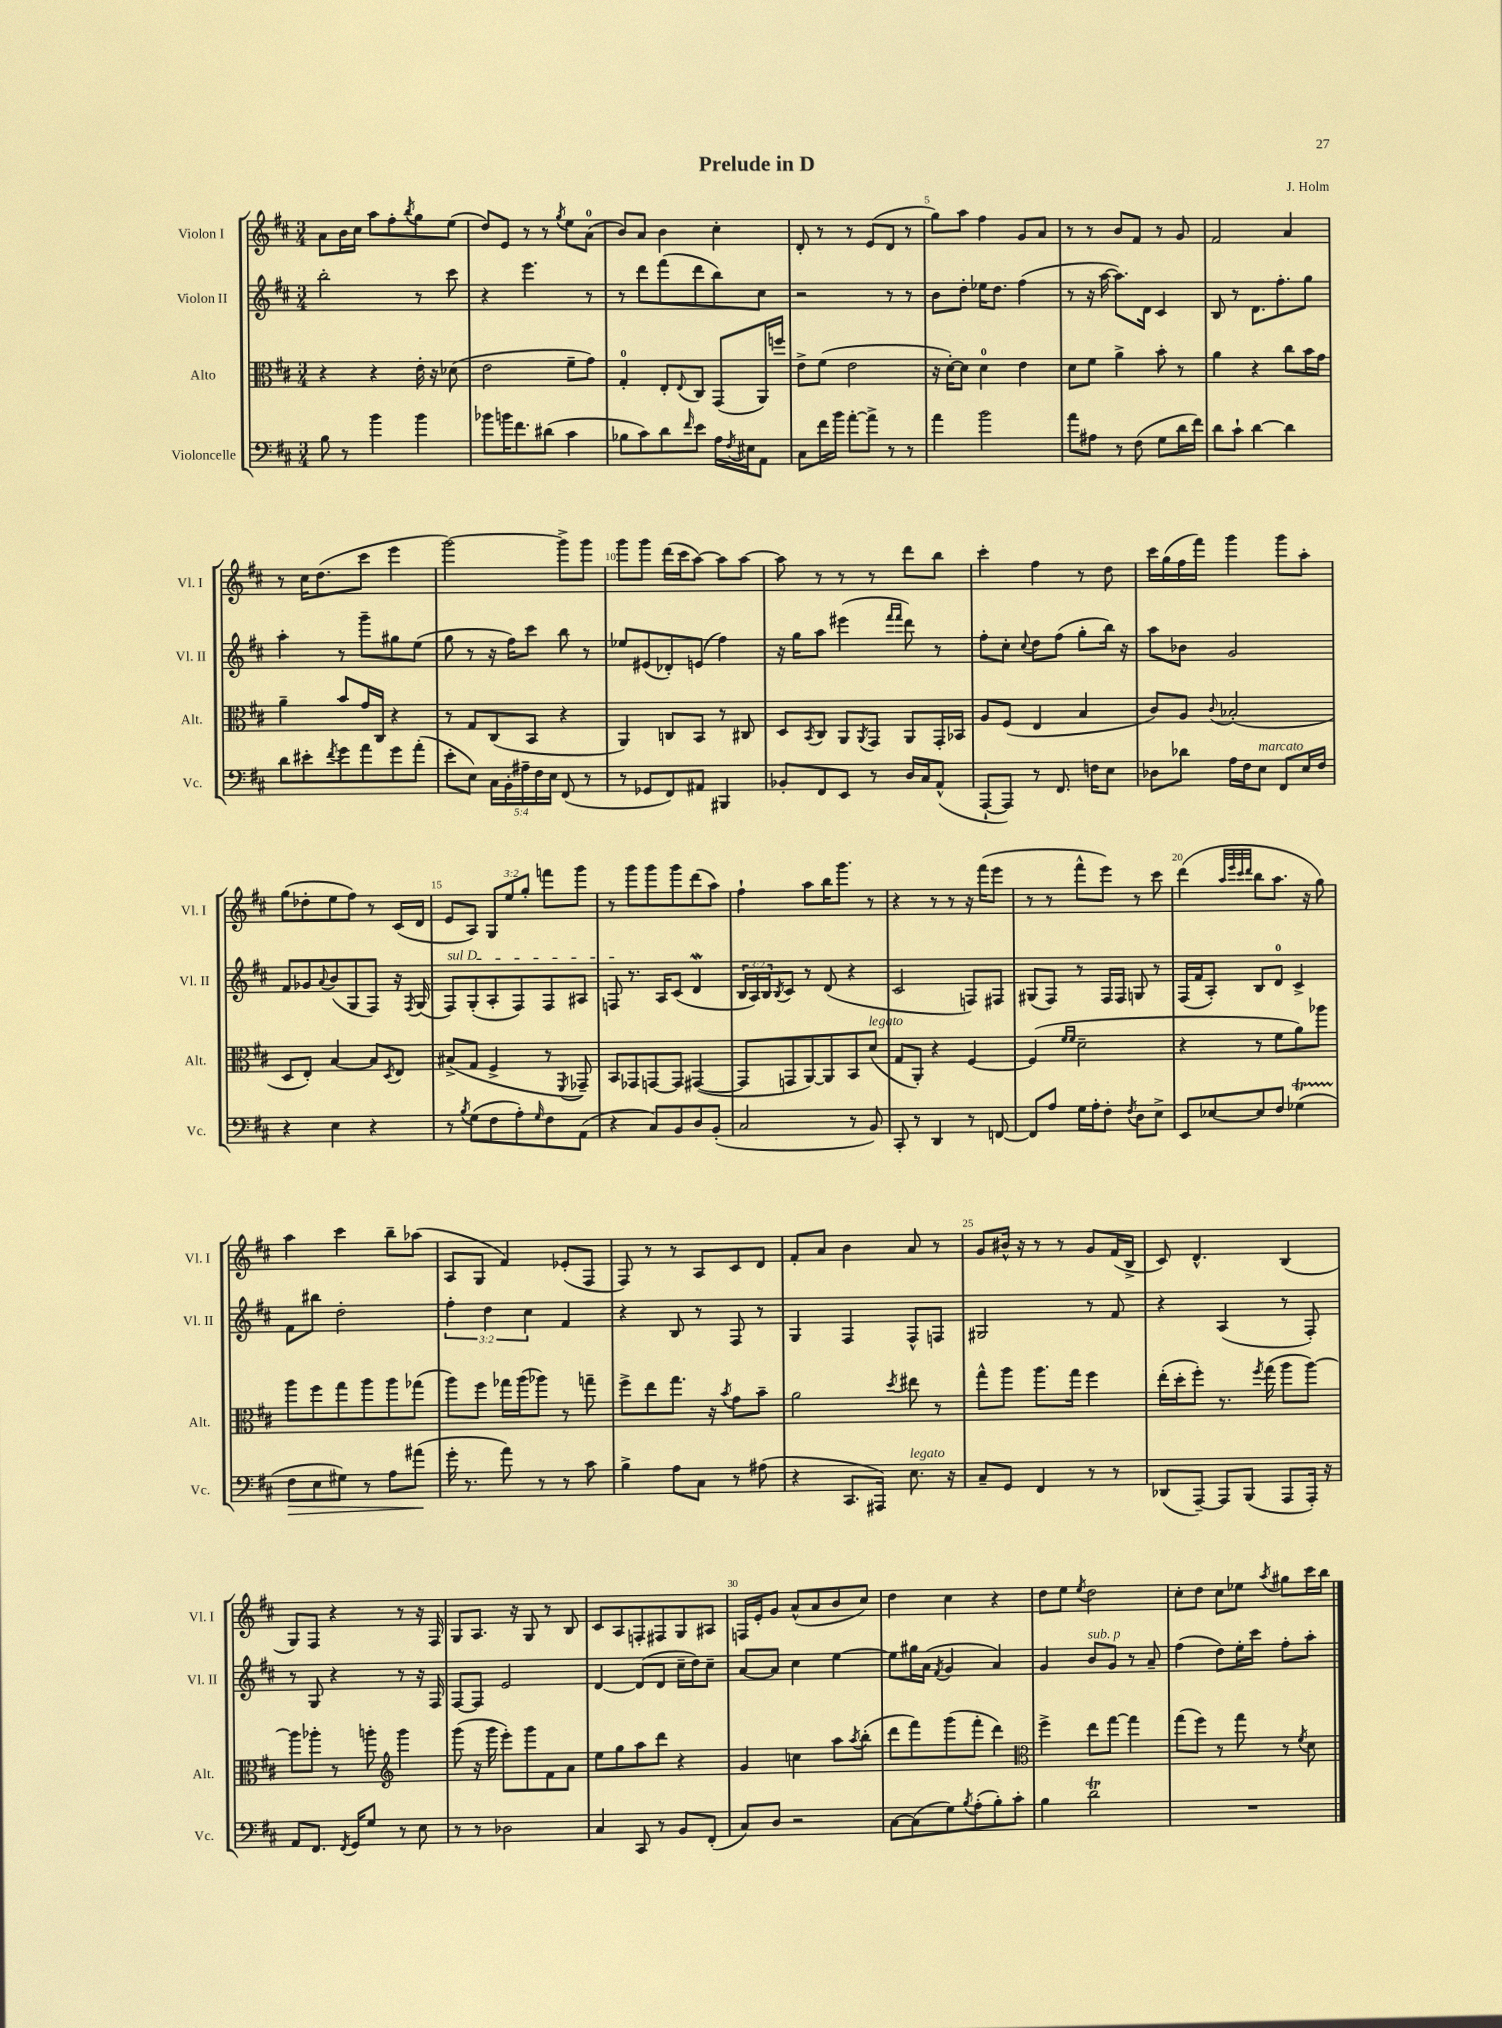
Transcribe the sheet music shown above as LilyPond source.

\header { title = "Prelude in D" composer = "J. Holm" }
<<
\new StaffGroup <<
\new Staff = "s0" \with { instrumentName = "Violon I" shortInstrumentName = "Vl. I" } {
    \clef treble \key d \major \numericTimeSignature \time 3/4 \override Staff.TupletNumber.text = #tuplet-number::calc-fraction-text
    a'8 b'16 cis''16 a''8 fis''8-. \acciaccatura { b''8 } g''8 e''8( |
    d''8) e'8 r8 r8 \acciaccatura { g''8 } e''8 a'8-0( |
    b'8) a'8 b'4 cis''4-. |
    d'8-. r8 r8 e'8( d'8 r8 |
    g''8) a''8 fis''4 g'8 a'8 |
    r8 r8 b'8 fis'8 r8 g'8 |
    fis'2 a'4 |
    r8 cis''16 d''8.( cis'''8 e'''4 |
    g'''2~) g'''8-> g'''8 |
    g'''8 g'''8 d'''16( cis'''16 a''8~) a''8 a''8~ |
    a''8 r8 r8 r8 d'''8 b''8 |
    cis'''4-. fis''4 r8 d''8 |
    cis'''16 g''16( fis''16 fis'''16) g'''4 g'''8 a''8-. |
    g''8( des''8-. e''8 fis''8) r8 cis'16( d'16 |
    e'8 a8) \tuplet 3/2 { g8 e''8 g''8-. } f'''8 g'''8 |
    r8 g'''8 g'''8 g'''8 d'''8( a''8) |
    fis''4-! a''8 b''16 g'''8. r8 |
    r4 r8 r8 r16 fis'''16( e'''8 |
    r8 r8 fis'''8-^ e'''8) r8 cis'''8 |
    d'''4( \grace { a''32 e'''32 cis'''32 d'''32 } b''8 a''8. r16 g''8) |
    a''4 cis'''4 b''8-- aes''8( |
    a8 g8 fis'4) ees'8-.( fis8 |
    fis8) r8 r8 a8 cis'8 d'8 |
    fis'8-. a'8 b'4 a'8 r8 |
    g'8 bis'16-^ r16 r8 r8 g'8 fis'16( b16-> |
    cis'8) d'4.-^ b4( |
    g8) fis8 r4 r8 r16 fis16 |
    g8 a8. r16 g8 r8 b8 |
    cis'8 a8 f8-. fis8 g8 ais8 |
    f16 e'16-. g'8 a'8-^( a'8 b'8 cis''8) |
    d''4 cis''4 r4 |
    d''8 e''8 \acciaccatura { e''8 } d''2 |
    cis''8-. d''8 cis''8 ees''8 \acciaccatura { a''8 } gis''8 cis'''16 b''16 \bar "|." |
}
\new Staff = "s1" \with { instrumentName = "Violon II" shortInstrumentName = "Vl. II" } {
    \clef treble \key d \major \numericTimeSignature \time 3/4 \override Staff.TupletNumber.text = #tuplet-number::calc-fraction-text
    b''2-. r8 cis'''8 |
    r4 e'''4. r8 |
    r8 d'''8 fis'''8( d'''8 b''8) cis''8 |
    r2 r8 r8 |
    b'8 d''8-. ees''16 d''8. fis''4( |
    r8 r16 a''16~ a''8.) d'16 cis'4 |
    b8 r8 d'8. fis''8.-. g''8 |
    a''4-. r8 g'''8-- gis''8 e''8( |
    g''8 r8 r16 fis''16) cis'''8 b''8 r8 |
    ees''8 eis'8( des'8-.) e'8( fis''4) |
    r16 g''16 a''8 eis'''4( \grace { fis'''16 fis'''16 } d'''8) r8 |
    fis''8-. cis''8-. \appoggiatura { cis''8 } d''8 fis''8( g''8-. b''16) r16 |
    a''8 bes'8 g'2 |
    fis'8 ges'8 \appoggiatura { a'8 } b'8( g8 fis8) r16 \acciaccatura { fis8 } g16( |
    \once \override TextSpanner.bound-details.left.text = \markup { \italic "sul D" } fis8\startTextSpan) g8-.( a8-. fis8) fis8 ais8 |
    f8\stopTextSpan r8. a16 cis'8( d'4\mordent |
    \tuplet 3/2 { b16 a16) b16 } \acciaccatura { b8 } cis'8 r8 d'8( r4 |
    cis'2 f8) fis8 |
    gis8( fis8) r8 fis16 fis16 g8 r8 |
    fis16( fis'16 a8-.) b8 d'8-0 cis'4-> |
    fis'8 bis''8 d''2-. |
    \tuplet 3/2 { fis''4-. d''4 cis''4 } fis'4 |
    r4 b8 r8 fis8 r8 |
    g4 fis4 fis8-^ f8 |
    gis2 r8 fis'8 |
    r4 a4( r8 fis8-.) |
    r8 g8 r4 r8 r16 fis16 |
    fis8~ fis8 e'2 |
    d'4~ d'8( d'8 cis''16-- d''16) cis''8-- |
    a'8~ a'8 cis''4 e''4~ |
    e''8 gis''16 a'16( \acciaccatura { fis'8 } g'4 a'4) |
    g'4 b'8^\markup { \italic "sub. p" } g'8 r8 a'8-- |
    fis''4( d''8) e''16-. cis'''16 fis''8-. a''8-. \bar "|." |
}
\new Staff = "s2" \with { instrumentName = "Alto" shortInstrumentName = "Alt." } {
    \clef alto \key d \major \numericTimeSignature \time 3/4
    r4 r4 e'16-. r16 des'8( |
    e'2 fis'8-- g'8) |
    g4-0-. e8-. \appoggiatura { e8 } cis8 g,8( a,16) f''16 |
    e'8-> fis'8( e'2 |
    r16 d'16~-.) d'8 d'4-0 e'4 |
    d'8 fis'8 a'4-> b'8-. r8 |
    a'4 r4 cis''8 b'16 g'16 |
    a'4-- b'8 g'16 cis16 r4 |
    r8 g8 cis8( b,8 r4 |
    a,4) c8 b,8 r8 cis8 |
    d8 \acciaccatura { b,8 } cis8 a,8 \acciaccatura { a,8 } g,8 a,8 g,16-. bes,16 |
    a8 fis8( e4 b4 |
    cis'8) a8 \appoggiatura { cis'8 } bes2-.( |
    d8 e8-.) b4~ b8 \acciaccatura { d8 } e8 |
    bis8->( g8 fis4-> r8 \acciaccatura { fis,8 } ges,8--) |
    b,8 ges,8 g,8~ g,8 gis,4~( |
    gis,8 g,8 a,8~) a,8 b,8 d'8^\markup { \italic "legato" }( |
    g8 a,8-.) r4 fis4~ |
    fis4( \grace { fis'16 fis'16 } d'2-- |
    r4 r8 fis'8 a'8) aes''8 |
    a''8 fis''8 g''8 a''8 a''8 ges''8( |
    a''8) fis''8 ges''16 a''16( aes''8) r8 g''8-- |
    fis''8-> e''8 g''8. r16 \acciaccatura { b'8 } g'8 b'8-- |
    a'2 \acciaccatura { d''8 } eis''8 r8 |
    g''8-^ a''8 a''8. g''16 fis''4 |
    e''16-.( d''16-. fis''8-.) r8. \acciaccatura { fis''8 } g''16( a''8 a''8~) |
    a''8 aes''8-. r8 a''8-. \clef treble g'''4 |
    g'''8( r16 g'''16 e'''8-.) g'''8 fis'8 a'8 |
    e''8 g''8 a''8 d'''8 r4 |
    g'4 c''4 a''8 \acciaccatura { a''8 } b''8-.( |
    d'''8 fis'''8) g'''8( fis'''8-. d'''4) |
    \clef alto fis''4-> e''8 g''8~ g''4 |
    g''8( fis''8) r8 g''8 r8 \acciaccatura { fis'8 } d'8 \bar "|." |
}
\new Staff = "s3" \with { instrumentName = "Violoncelle" shortInstrumentName = "Vc." } {
    \clef bass \key d \major \numericTimeSignature \time 3/4 \override Staff.TupletNumber.text = #tuplet-number::calc-fraction-text
    b8 r8 b'4 b'4 |
    bes'8 b'16 fis'8. dis'8( cis'4 |
    bes8 cis'8) d'8 \grace { fis'16 } e'8 a16 \acciaccatura { fis8 } eis16 a,8 |
    cis8 fis'16 b'16 a'8~-. a'8-> r8 r8 |
    a'4 b'2 |
    a'8 ais8 r8 fis8( g8 d'16 fis'16) |
    d'8 cis'8-! d'4~ d'4 |
    d'8 eis'8-. \acciaccatura { fis'8 } g'8 a'8 g'8 a'8-.( |
    e'8-. e8) \tuplet 5/4 { cis16 b,16-. ais16-- fis16 e16 } fis,8( r8 |
    r8 ges,8 fis,8) ais,8 bis,,4 |
    bes,8-. fis,8 e,8 r8 d16 cis16 a,8-^( |
    a,,8~-! a,,8) r8 fis,8. f16 e8 |
    des8 des'8 a16 fis16 e8^\markup { \italic "marcato" } fis,8 e16 fis16 |
    r4 e4 r4 |
    r8 \acciaccatura { b8 } g8( fis8 a8-.) \grace { g16 } fis8 a,8( |
    r4 cis8) b,8 d8 b,8-.( |
    cis2 r8 b,8) |
    cis,8-. r8 d,4 r8 f,8~ |
    f,8 a8 g16 a16-. fis8-. \acciaccatura { fis8 } d8 e8-> |
    e,8 ees8~ ees8 fis8 ges4\startTrillSpan( |
    fis8\stopTrillSpan\> e8 gis8) r8 a8 ais'8\!( |
    g'16-. r8. a'8) r8 r8 cis'8 |
    b4-> a8 cis8 r8 ais8( |
    r4 cis,8. ais,,16) e8.^\markup { \italic "legato" } r16 |
    cis8-- g,8 fis,4 r8 r8 |
    des,8( a,,8~--) a,,8 b,,8( a,,8 a,,16-.) r16 |
    a,8 fis,8. \acciaccatura { fis,8 } g,16 g8 r8 e8 |
    r8 r8 des2 |
    cis4 cis,8 r8 b,8 fis,8-.( |
    cis8) d8 r2 |
    cis8~ cis8( g8) \acciaccatura { b8 } a8-.( b8-.) cis'8-. |
    b4 d'2\trill |
    R2. \bar "|." |
}
>>
>>
\layout { \context { \Score \override BarNumber.break-visibility = ##(#f #t #t) barNumberVisibility = #(every-nth-bar-number-visible 5) } }
